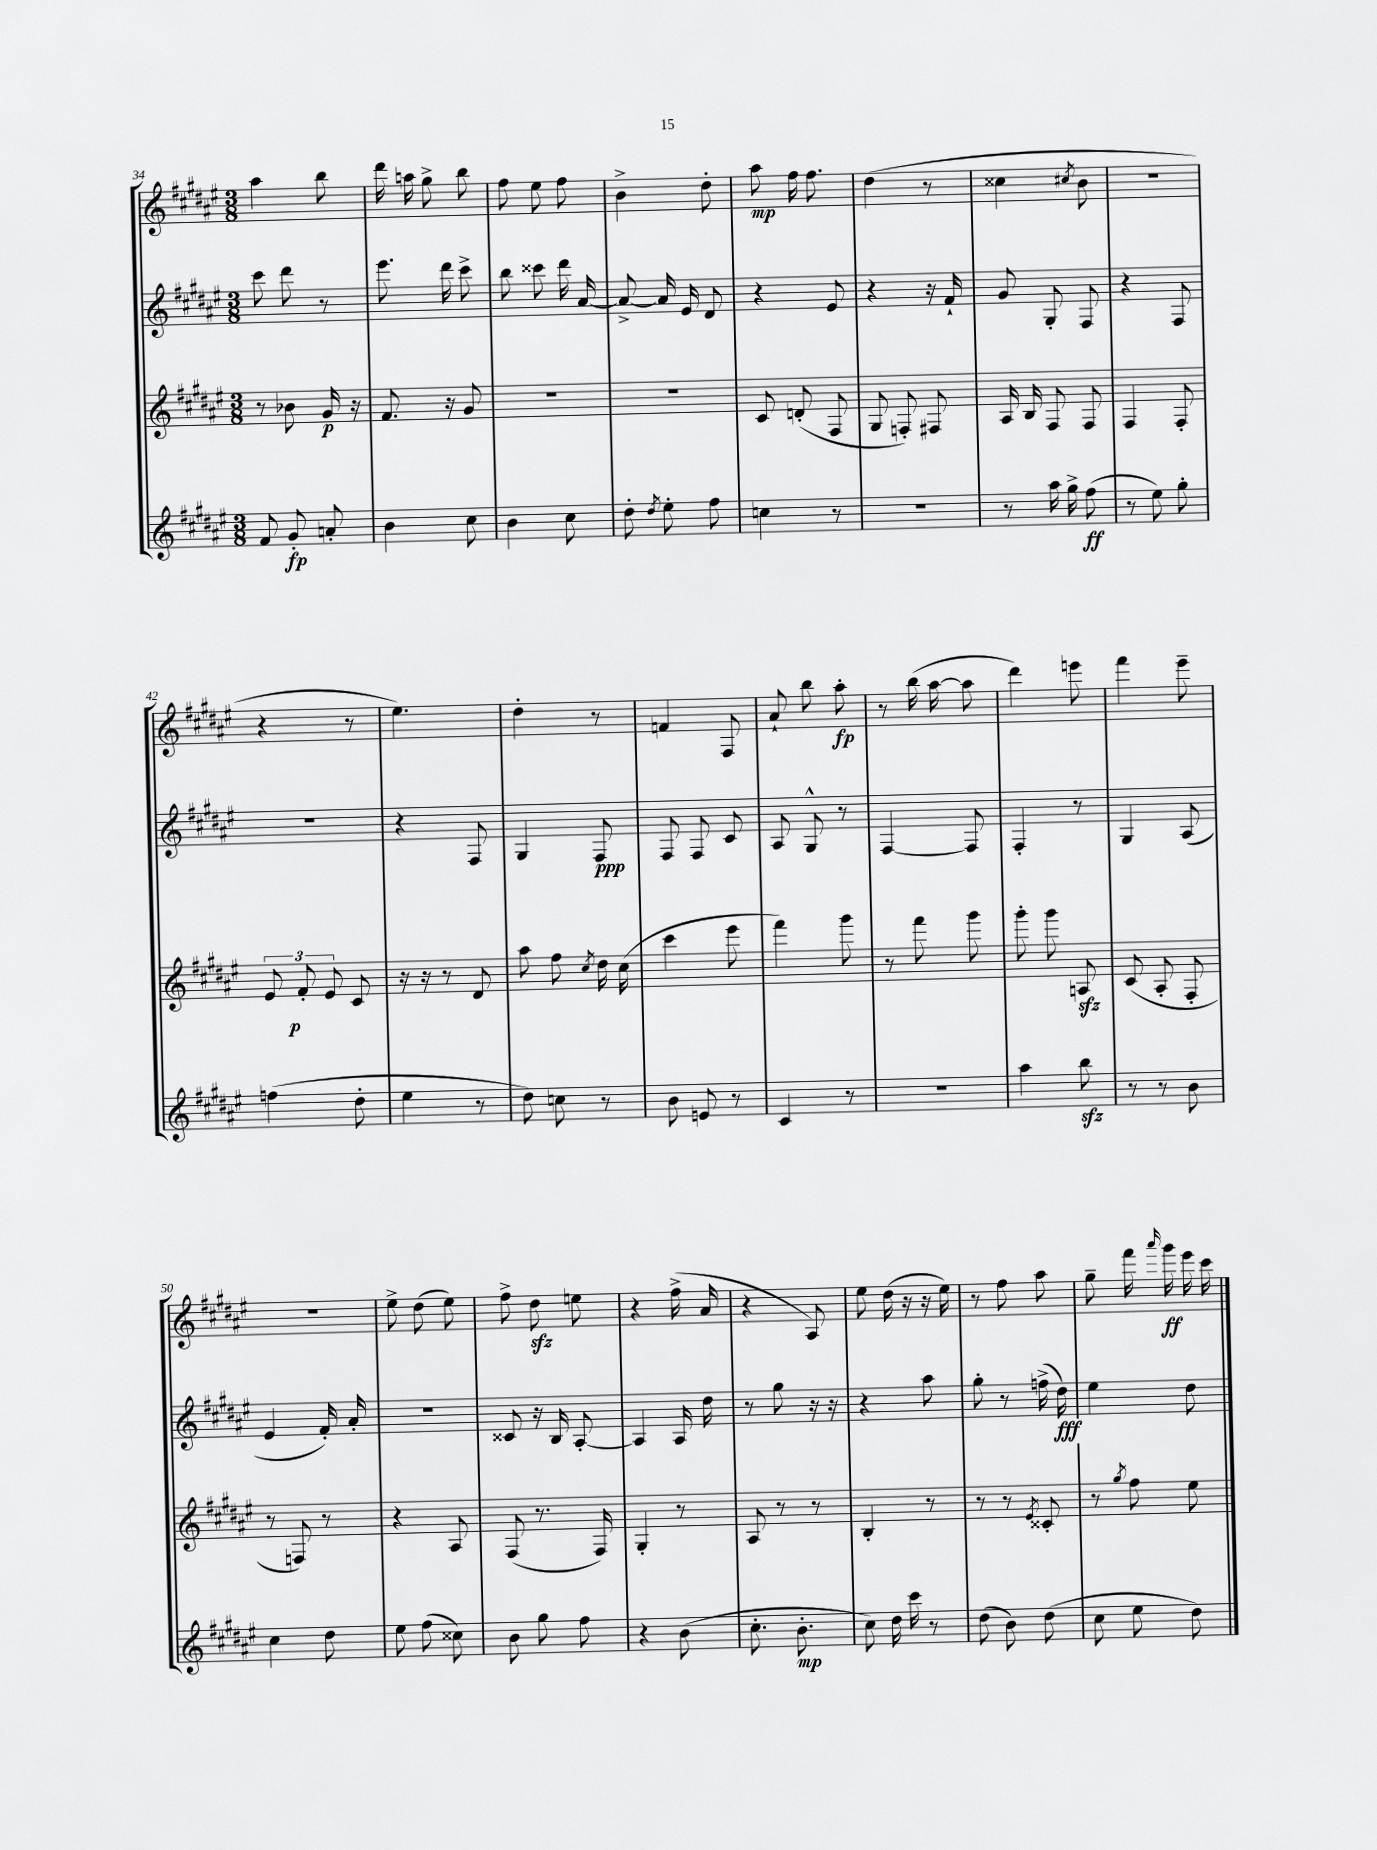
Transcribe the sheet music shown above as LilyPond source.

<<
\new StaffGroup <<
\new Staff = "s0" {
    \clef treble \key fis \major \numericTimeSignature \time 3/8
    \autoBeamOff ais''4 b''8 |
    dis'''16 a''16 gis''8-> b''8 |
    fis''8 eis''8 fis''8 |
    b'4-> dis''8-. |
    ais''8\mp fis''16 fis''8. |
    dis''4( r8 |
    cisis''4 \acciaccatura { cis''8 } b'8 |
    r4. |
    r4 r8 |
    eis''4.) |
    dis''4-. r8 |
    f'4 fis8 |
    ais'8-! b''8 ais''8-.\fp |
    r8 b''16( ais''16~ ais''8 |
    dis'''4) e'''8 |
    fis'''4 eis'''8-- |
    r4. |
    eis''8-> dis''8( eis''8) |
    fis''8-> dis''8\sfz e''8 |
    r4 fis''16->( ais'16 |
    r4 ais8) |
    eis''8 dis''16( r16 r16 eis''16) |
    r8 fis''8 ais''8 |
    gis''8-- fis'''16 \grace { ais'''16 } gis'''16\ff eis'''16 cis'''16 \bar "|." |
}
\new Staff = "s1" {
    \clef treble \key fis \major \numericTimeSignature \time 3/8
    \autoBeamOff cis'''8 dis'''8 r8 |
    eis'''8. dis'''16 cis'''8-> |
    b''8 cisis'''8 dis'''16 ais'16~ |
    ais'8~-> ais'16 eis'16 dis'8 |
    r4 eis'8 |
    r4 r16 fis'16-! |
    gis'8 gis8-. fis8 |
    r4 fis8 |
    R4. |
    r4 fis8 |
    gis4 fis8\ppp |
    fis8 fis8 cis'8 |
    ais8 gis8-^ r8 |
    fis4~ fis8 |
    fis4-. r8 |
    gis4 ais8( |
    eis'4 fis'16-.) ais'16-. |
    R4. |
    cisis'8 r16 b16 ais8~-. |
    ais4 ais16 dis''16 |
    r8 gis''8 r16 r16 |
    r4 ais''8 |
    gis''8-. r8 f''16->( dis''16\fff) |
    eis''4 dis''8 \bar "|." |
}
\new Staff = "s2" {
    \clef treble \key fis \major \numericTimeSignature \time 3/8
    \autoBeamOff r8 bes'8 gis'16\p r16 |
    fis'8. r16 gis'8 |
    R4. |
    R4. |
    cis'8 d'8-.( fis8 |
    gis8 f8-.) fis8 |
    ais16 b16 fis8 fis8 |
    fis4 fis8-. |
    \tuplet 3/2 { eis'8 fis'8-.\p eis'8 } cis'8 |
    r16 r16 r8 dis'8 |
    ais''8 fis''8 \acciaccatura { cis''8 } dis''16 cis''16( |
    cis'''4 eis'''8 |
    fis'''4) gis'''8 |
    r8 fis'''8 gis'''8 |
    gis'''8-. gis'''8 a8\sfz |
    cis'8( ais8-. fis8-. |
    r8 f8) r8 |
    r4 ais8 |
    fis8( r8. fis16) |
    gis4-. r8 |
    ais8 r8 r8 |
    b4-. r8 |
    r8 r8 \acciaccatura { eis'8 } cisis'8-. |
    r8 \acciaccatura { gis''8 } fis''8 eis''8 \bar "|." |
}
\new Staff = "s3" {
    \clef treble \key fis \major \numericTimeSignature \time 3/8
    \autoBeamOff fis'8 gis'8-.\fp a'8-. |
    b'4 cis''8 |
    b'4 cis''8 |
    dis''8-. \acciaccatura { dis''8 } eis''8-. fis''8 |
    c''4 r8 |
    R4. |
    r8 ais''16 gis''16-> fis''8\ff( |
    r8 eis''8) gis''8-. |
    f''4( dis''8-. |
    eis''4 r8 |
    dis''8) c''8 r8 |
    b'8 e'8 r8 |
    cis'4 r8 |
    R4. |
    ais''4 b''8\sfz |
    r8 r8 b'8 |
    cis''4 dis''8 |
    eis''8 fis''8( cisis''8) |
    b'8 gis''8 fis''8 |
    r4 b'8( |
    cis''8.-. b'8.-.\mp |
    cis''8) dis''16 cis'''16 r8 |
    dis''8( b'8) dis''8( |
    cis''8 eis''8 dis''8) \bar "|." |
}
>>
>>
\layout { \context { \Score currentBarNumber = #34 } }
